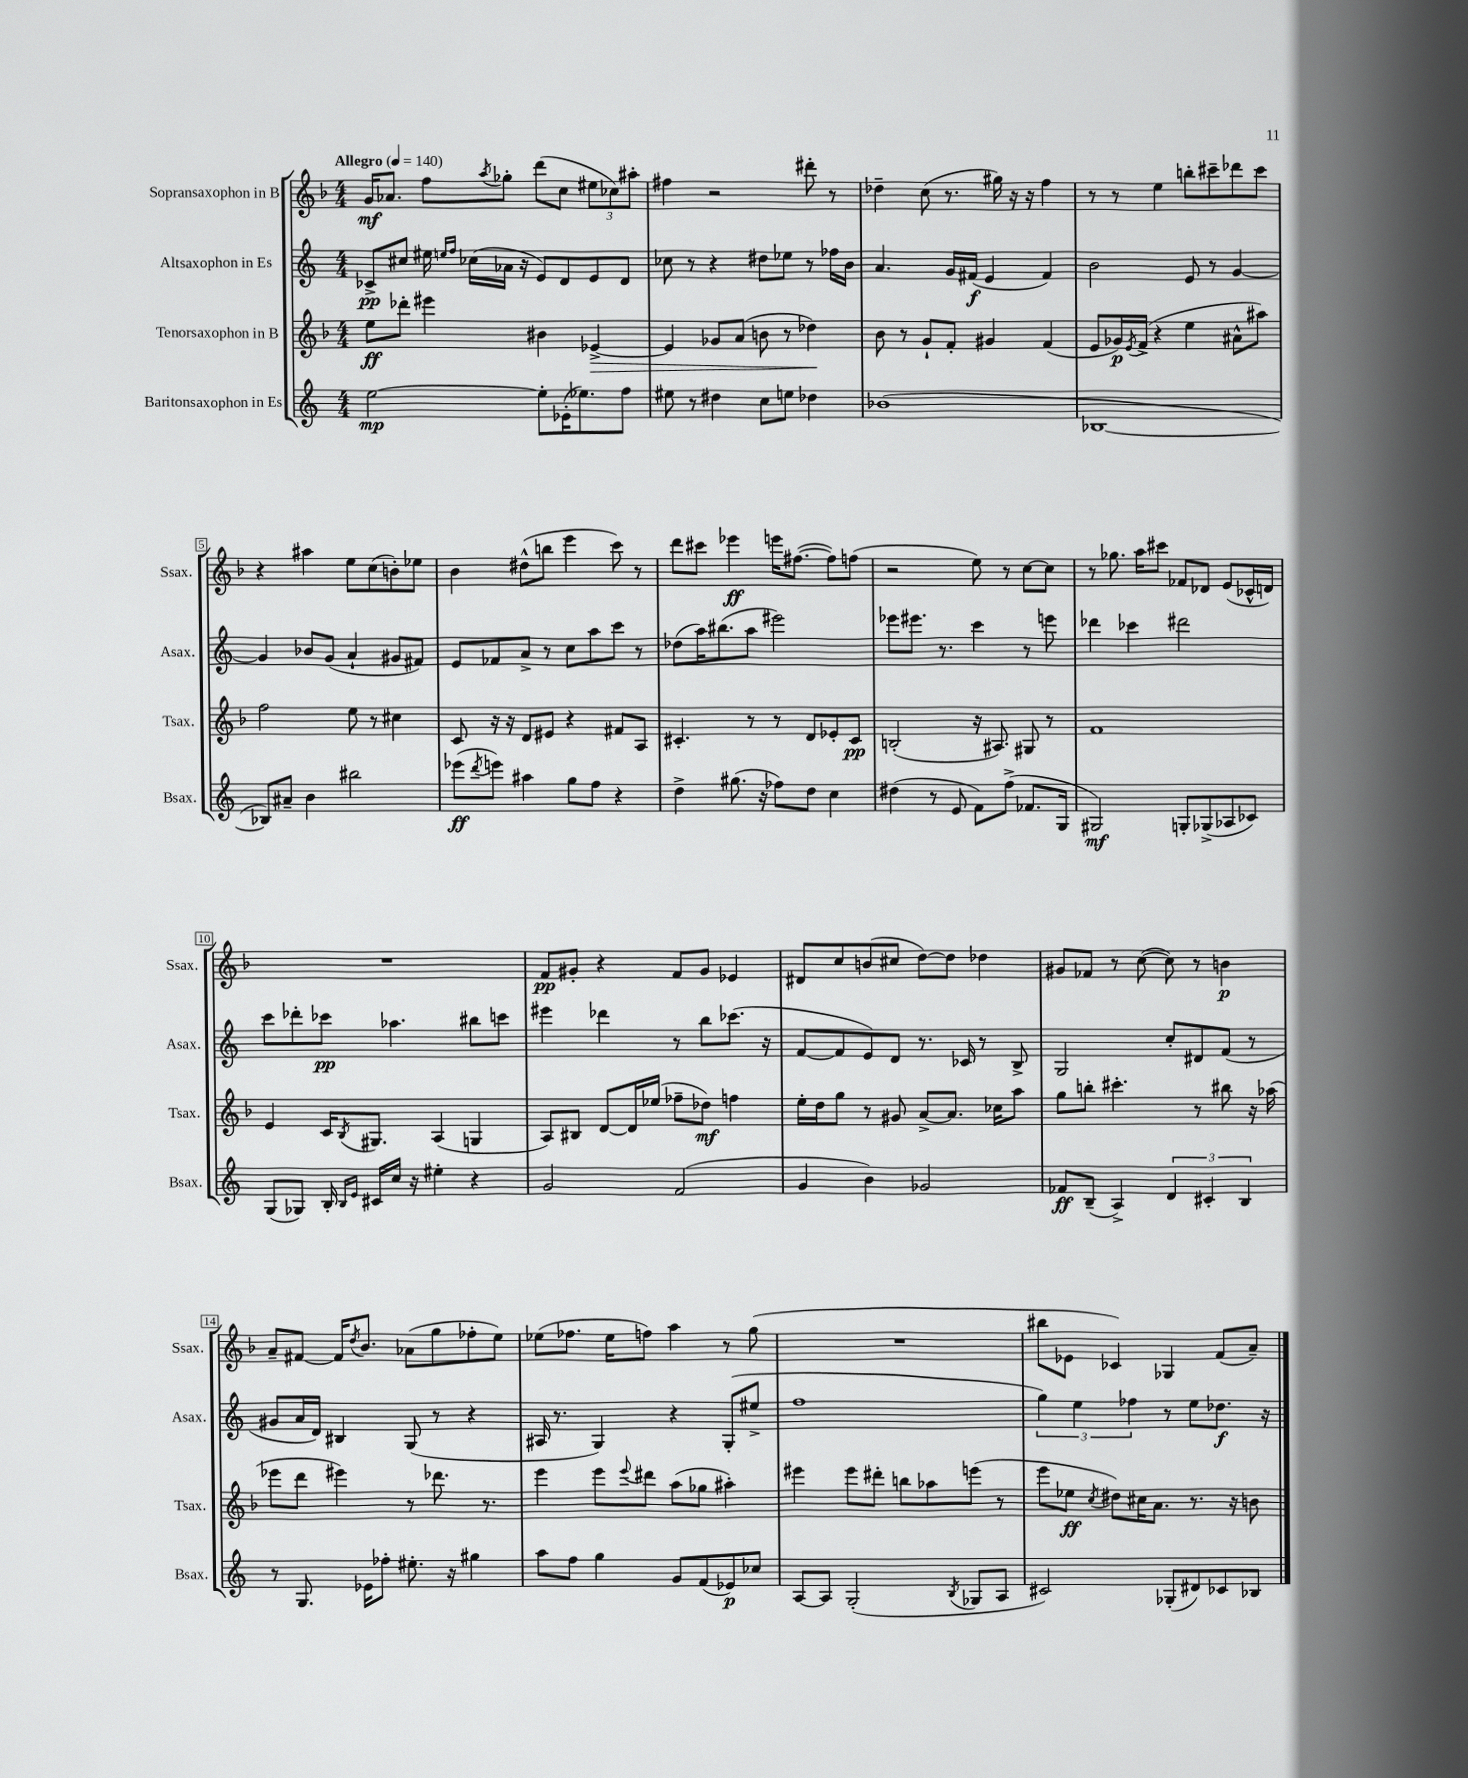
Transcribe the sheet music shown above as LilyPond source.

<<
\new StaffGroup <<
\new Staff = "s0" \with { instrumentName = "Sopransaxophon in B" shortInstrumentName = "Ssax." } {
    \clef treble \key f \major \numericTimeSignature \time 4/4 \tempo "Allegro" 4 = 140
    g'16\mf aes'8. f''8 \acciaccatura { a''8 } ges''8-. d'''8( c''8 \tuplet 3/2 { eis''8 ces''8) ais''8-. } |
    fis''4 r2 dis'''8-. r8 |
    des''4-- c''8( r8. gis''16) r16 r16 f''4 |
    r8 r8 e''4 b''8-. cis'''8-- des'''8 cis'''8 |
    r4 ais''4 e''8 c''8( b'8-.) ees''8 |
    bes'4 dis''8-^( b''8 e'''4 c'''8) r8 |
    d'''8 cis'''8 ees'''4\ff e'''16 fis''8.~( fis''8) f''8( |
    r2 e''8) r8 c''8~ c''8 |
    r8 ges''8. a''16 cis'''8 fes'8 des'8 e'8( ces'16-^ d'16) |
    R1 |
    f'8\pp gis'8-. r4 f'8 gis'8 ees'4 |
    dis'8 c''8 b'8( cis''8 d''8~) d''8 des''4 |
    gis'8 fes'8 r8 c''8~( c''8) r8 b'4\p |
    a'8-- fis'8~ fis'16 \acciaccatura { d''8 } bes'8. aes'8( g''8 fes''8-. e''8) |
    ees''8( fes''8. ees''16 f''8) a''4 r8 g''8( |
    R1 |
    bis''8 ees'8 ces'4) ges4 f'8( a'8--) \bar "|." |
}
\new Staff = "s1" \with { instrumentName = "Altsaxophon in Es" shortInstrumentName = "Asax." } {
    \clef treble \key c \major \numericTimeSignature \time 4/4
    ces'8->\pp cis''8 eis''16 \grace { e''16 f''16 } ces''16( aes'16 r16 e'8) d'8 e'8 d'8 |
    ces''8 r8 r4 dis''8 ees''8 r8 fes''16 b'16 |
    a'4. g'16 fis'16\f( e'4 fis'4) |
    b'2 e'8 r8 g'4~ |
    g'4 bes'8 g'8( a'4-! gis'8 fis'8) |
    e'8 fes'8 a'8-> r8 c''8 a''8 c'''8 r8 |
    des''8( a''16) bis''8.( a''8 eis'''2) |
    ees'''8 eis'''8. r8. c'''4 r8 e'''8 |
    des'''4 ces'''4 dis'''2 |
    c'''8 des'''8-. ces'''8\pp aes''4. bis''8 c'''8 |
    eis'''4 des'''4 r8 b''8 ces'''8.( r16 |
    f'8~ f'8 e'8) d'8 r8. ces'16 r8 b8-> |
    g2 c''8-. dis'8 f'8( r8 |
    gis'8 a'16 d'16) bis4 g8( r8 r4 |
    ais16 r8. g4) r4 g8-.( eis''8-> |
    f''1 |
    \tuplet 3/2 { g''4) e''4 fes''4 } r8 e''8 des''8.\f r16 \bar "|." |
}
\new Staff = "s2" \with { instrumentName = "Tenorsaxophon in B" shortInstrumentName = "Tsax." } {
    \clef treble \key f \major \numericTimeSignature \time 4/4
    e''8\ff des'''8-. eis'''4 bis'4 ees'4~->\> |
    ees'4 ges'8 a'8( b'8 r8 des''4\!) |
    bes'8 r8 g'8-! f'8-. gis'4 f'4( |
    e'8 ges'16\p) \acciaccatura { e'8 } f'16->( r4 e''4 ais'8-^ ais''8) |
    f''2 e''8 r8 cis''4 |
    c'8 r16 r16 d'8 eis'8 r4 fis'8 a8 |
    cis'4.-. r8 r8 d'8 ees'8-. cis'8\pp |
    b2-.( r16 ais8.) gis8 r8 |
    f'1 |
    e'4 c'16 \acciaccatura { bes8 } gis8. a4( g4 |
    a8) bis8 d'8~ d'16 ees''16( fes''8-- des''8\mf) f''4 |
    e''16-. d''16 g''8 r8 gis'8 a'8~-> a'8. ces''16 a''8 |
    g''8 b''8-. cis'''4.-. r8 bis''8 r16 aes''16( |
    ees'''8 d'''8 eis'''4) r8 des'''8. r8. |
    e'''4 e'''8 \appoggiatura { e'''8 } dis'''8 a''8( ges''8 ais''4-.) |
    eis'''4 eis'''8 dis'''8-. b''8 aes''8 e'''8( r8 |
    e'''8 ees''8\ff \acciaccatura { c''8 } dis''8) cis''16 a'8. r8. r16 b'8 \bar "|." |
}
\new Staff = "s3" \with { instrumentName = "Baritonsaxophon in Es" shortInstrumentName = "Bsax." } {
    \clef treble \key c \major \numericTimeSignature \time 4/4
    e''2~\mp e''8-. ees'16-.( ees''8.) f''8 |
    eis''8 r8 dis''4 c''8 e''8 des''4 |
    bes'1( |
    bes1~ |
    bes8) ais'8-- b'4 bis''2 |
    ees'''8\ff( \acciaccatura { d'''8 } e'''8) ais''4 g''8 f''8 r4 |
    d''4-> gis''8.( r16 fes''8) d''8 c''4 |
    dis''4( r8 e'8 f'8) f''8->( fes'8. g16 |
    gis2\mf) g8-. ges8->( aes8 ces'8) |
    g8( ges8) b16-. \grace { b16 e'16 } cis'16 c''16 r16 eis''4-. r4 |
    g'2 f'2( |
    g'4 b'4) ges'2 |
    fes'8\ff b8--( a4->) \tuplet 3/2 { d'4 cis'4-. b4 } |
    r8 g8. ees'16 fes''8-. eis''8.-. r16 gis''4 |
    a''8 f''8 g''4 g'8 f'8( ees'8\p) ces''8 |
    a8~ a8 g2-.( \acciaccatura { b8 } ges8 a8 |
    cis'2) ges8-.( dis'8) ces'8 bes8 \bar "|." |
}
>>
>>
\layout { \context { \Score \override BarNumber.stencil = #(make-stencil-boxer 0.1 0.3 ly:text-interface::print) } }
